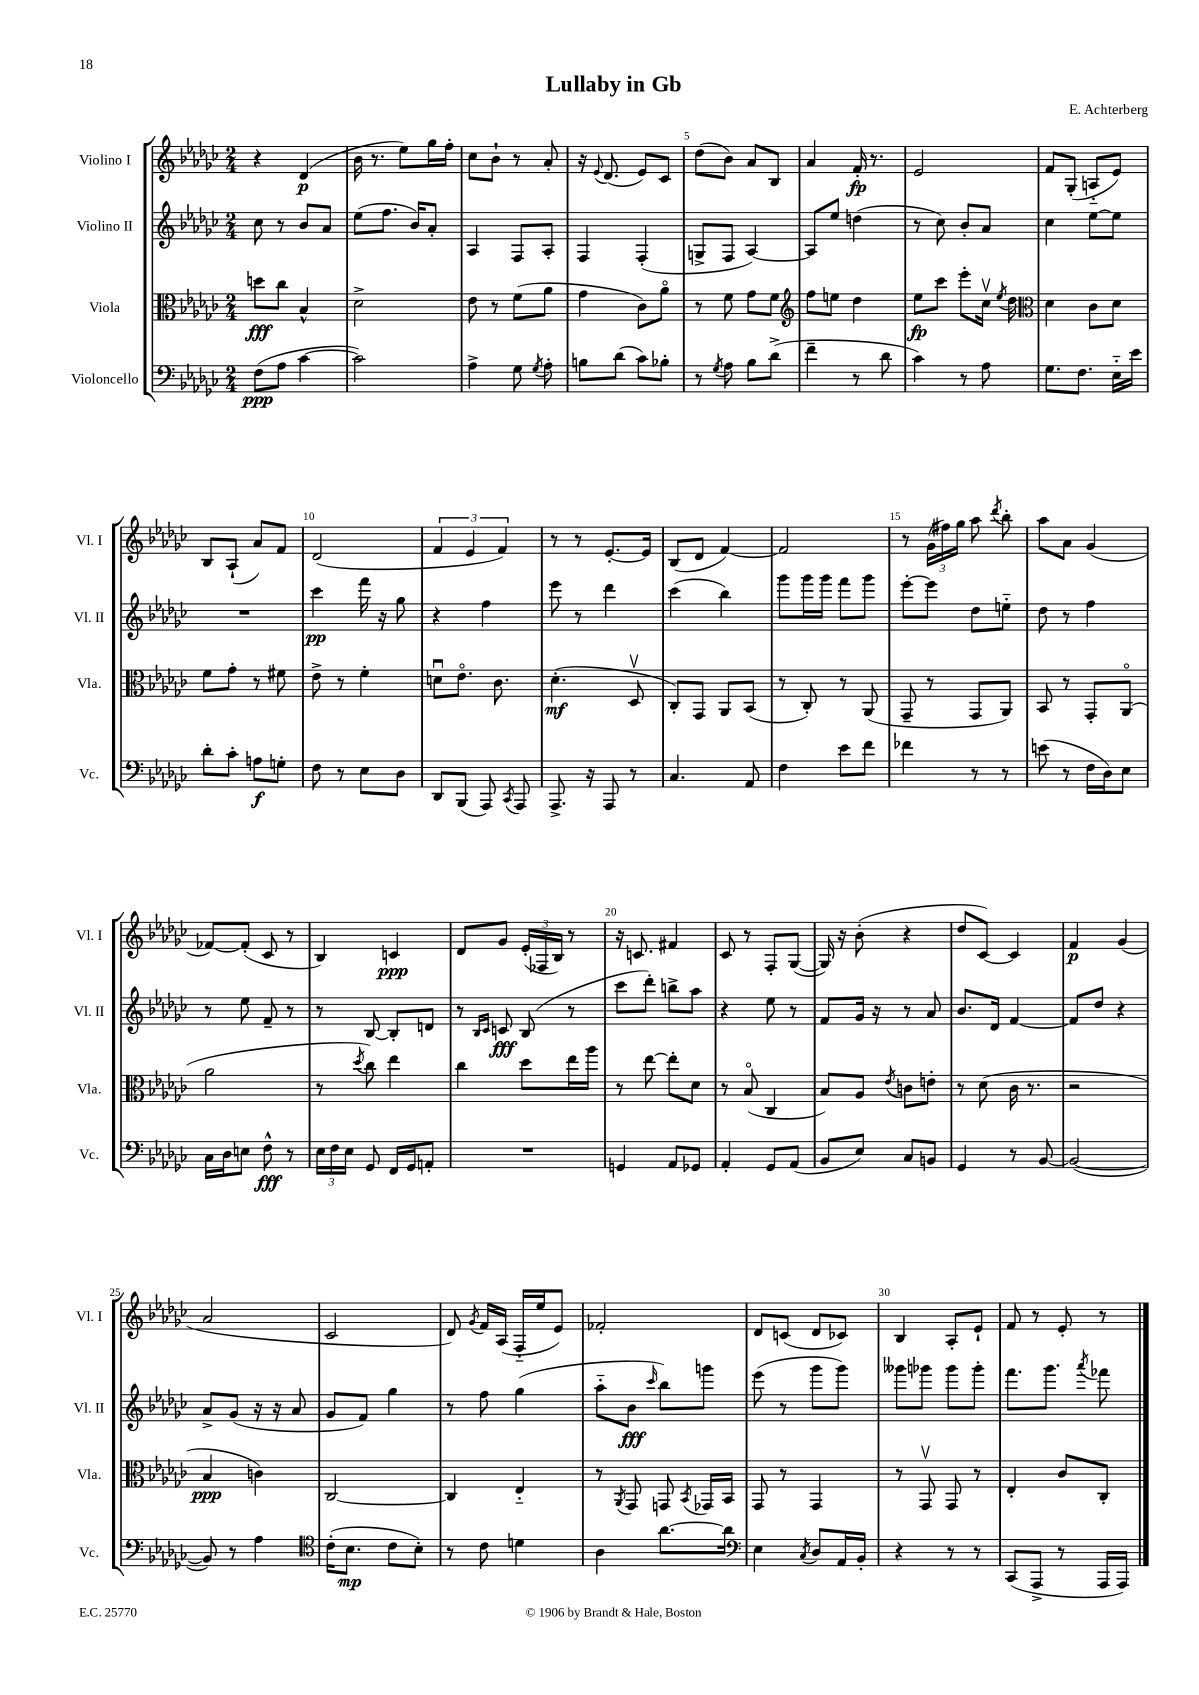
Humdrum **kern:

**kern	**kern	**kern	**kern
*staff4	*staff3	*staff2	*staff1
*clefF4	*clefC3	*clefG2	*clefG2
*k[b-e-a-d-g-c-]	*k[b-e-a-d-g-c-]	*k[b-e-a-d-g-c-]	*k[b-e-a-d-g-c-]
*M2/4	*M2/4	*M2/4	*M2/4
(8F	8dd	8cc-	4r
8A-	8cc-	8r	.
[4c-	4B-^^	8b-	(4d-
.	.	8a-	.
=	=	=	=
2c-])	2d-^	(8ee-	16b-
.	.	.	8.r
.	.	8.ff	.
.	.	.	8ee-)
.	.	16b-)	.
.	.	8a-'	16gg-
.	.	.	16ff'
=	=	=	=
4A-^	8e-	4A-	8cc-
.	8r	.	8b-`
8G-	(8f	8F	8r
8qG-	.	.	.
8A-'	8a-	8A-'	8a-'
=	=	=	=
8B	4g-	4F	16r
.	.	.	8qqe-
.	.	.	(8.d-
(8d-	.	.	.
8c-)	8c-)	(4F'	8e-)
8B-'	8a-o	.	8c-
=	=	=	=
8r	8r	8G^	(8dd-
8qG-	.	.	.
8A-	8f	8F	8b-)
8B-	8g-	[4A-)	8a-
(8d-^	8f	.	8B-
=	=	=	=
*	*clefG2	*	*
4f~	8ff	8A-]	4a-
.	8ee	8ee-	.
8r	4dd-	(4dd	16f'
.	.	.	8.r
8d-	.	.	.
=	=	=	=
4c-)	8ee-	8r	2e-
.	8ccc-	8cc-)	.
8r	8eee-'	8b-'	.
8A-	16cc-v	8a-	.
.	8qee-	.	.
.	16dd-	.	.
=	=	=	=
*	*clefC3	*	*
8.G-	4d-	4cc-	8f
.	.	.	(8G-'
8.F	.	.	.
.	8c-	[8ee-	8A'~
16E-'~	8d-	8ee-]	8e-)
16e-	.	.	.
=	=	=	=
8d-'	8f	2r	8B-
8c-'	8g-'	.	(8A-`
8A	8r	.	8a-)
8G'	8f#	.	8f
=	=	=	=
8F	8e-^	4ccc-	(2d-
8r	8r	.	.
8E-	4f'	16fff	.
.	.	16r	.
8D-	.	8gg-	.
=	=	=	=
8DD-	8du	4r	6f
(8BBB-	8.e-o	.	.
.	.	.	6e-
8AAA-)	.	4ff	.
.	8.c-	.	.
.	.	.	6f)
8qCC-	.	.	.
8AAA-	.	.	.
=	=	=	=
8.AAA-^	(4.d-'	8eee-	8r
.	.	8r	8r
16r	.	.	.
8AAA-	.	4ddd-	[8.e-'
8r	8D-v	.	.
.	.	.	16e-]
=	=	=	=
4.C-	8C-')	(4ccc-	(8B-
.	8GG-	.	8d-
.	8AA-	4bb-)	[4f)
8AA-	(8BB-	.	.
=	=	=	=
4F	8r	8ggg-	2f]
.	8C-')	16ggg-	.
.	.	16ggg-	.
8e-	8r	8fff	.
8f	(8AA-	8ggg-	.
=	=	=	=
4f-	8GG-~	[8eee-'	8r
.	8r	8eee-]	(24g-
.	.	.	24ff#)
.	.	.	24gg-
8r	8GG-	8dd-	8aa-
.	.	.	8qddd-
8r	8AA-)	8ee'~	8bb-'
=	=	=	=
(8e	8BB-	8dd-	8aa-
8r	8r	8r	8a-
16F	8GG-'	4ff	(4g-
16D-)	.	.	.
8E-	(8AA-o	.	.
=	=	=	=
16C-	2a-	8r	[8f-)
16D-	.	.	.
8E	.	8ee-	(8f-']
8F^^	.	8f~	8c-
8r	.	8r	8r
=	=	=	=
24E-	8r	8r	4B-)
24F	.	.	.
24E-	.	.	.
.	8qdd-	.	.
8GG-	8cc-)	[8B-	.
16FF	4ee-	8B-']	4c
16GG-	.	.	.
8AA'	.	8d	.
=	=	=	=
2r	4cc-	8r	8d-
.	.	16qqB-	.
.	.	16qqc-	.
.	.	8c	8g-
.	8dd-	(8B-	(24e-'
.	.	.	24F-
.	.	.	24B-)
.	16ee-	8r	8r
.	16aa-	.	.
=	=	=	=
4GG	8r	8ccc-	16r
.	.	.	8.c
.	[8ee-	8ddd-')	.
8AA-	8ee-']	8bb^	4f#
8GG-	8d-	8aa-	.
=	=	=	=
4AA-'	8r	4r	8c-
.	(8B-o	.	8r
8GG-	4C-	8ee-	8F'
(8AA-	.	8r	([8G-
=	=	=	=
8BB-	8B-)	8f	16G-])
.	.	.	16r
8E-)	8A-	16g-	(8b-'
.	.	16r	.
.	8qe-	.	.
8C-	8c	8r	4r
8BB	8e'	8a-	.
=	=	=	=
4GG-	8r	8.b-	8dd-
.	(8d-	.	[8c-)
.	.	16d-	.
8r	16c-	[4f	4c-]
.	8.r	.	.
[8BB-	.	.	.
=	=	=	=
(2BB-_	2r	8f]	4f
.	.	8dd-	.
.	.	4r	(4g-
=	=	=	=
8BB-])	4B-	8a-^	2a-
8r	.	(8g-	.
4A-	4c)	16r	.
.	.	16r	.
.	.	8a-	.
=	=	=	=
*clefC4	*	*	*
(16c-'	[2C-	8g-	2c-
8.B-	.	.	.
.	.	8f)	.
8c-	.	4gg-	.
8B-')	.	.	.
=	=	=	=
8r	4C-]	8r	8d-)
.	.	.	8qg-
8c-	.	8ff	16f
.	.	.	(16A-
4d	4E-'~	(4gg-	16F'~
.	.	.	16ee-
.	.	.	8e-)
=	=	=	=
4A-	8r	8aa-'~	2f-'
.	8qAA-	.	.
.	8GG-	8b-	.
.	.	16qqccc-	.
[8.a-	8GG	8bb-)	.
.	8qBB-	.	.
.	16GG-	8ggg	.
16a-]	16BB-	.	.
=	=	=	=
*clefF4	*	*	*
4E-	8GG-	(8eee-	8d-
.	8r	8r	(8c
8qC-	.	.	.
8D-	4GG-	8ggg-	8d-
16AA-	.	8ggg-)	8c-)
16BB-'	.	.	.
=	=	=	=
4r	8r	8ggg--	4B-
.	8GG-v	8ggg-	.
8r	8GG-	8ggg-	8A-'
8r	8r	8ggg-'	8e-`
=	=	=	=
(8CC-	4E-'	8.fff	8f
8AAA-^	.	.	8r
.	.	8.ggg-	.
8r	8c-	.	8e-'
.	.	8qaaa-	.
16AAA-	8C-'	8fff-	8r
16AAA-)	.	.	.
==	==	==	==
*-	*-	*-	*-
